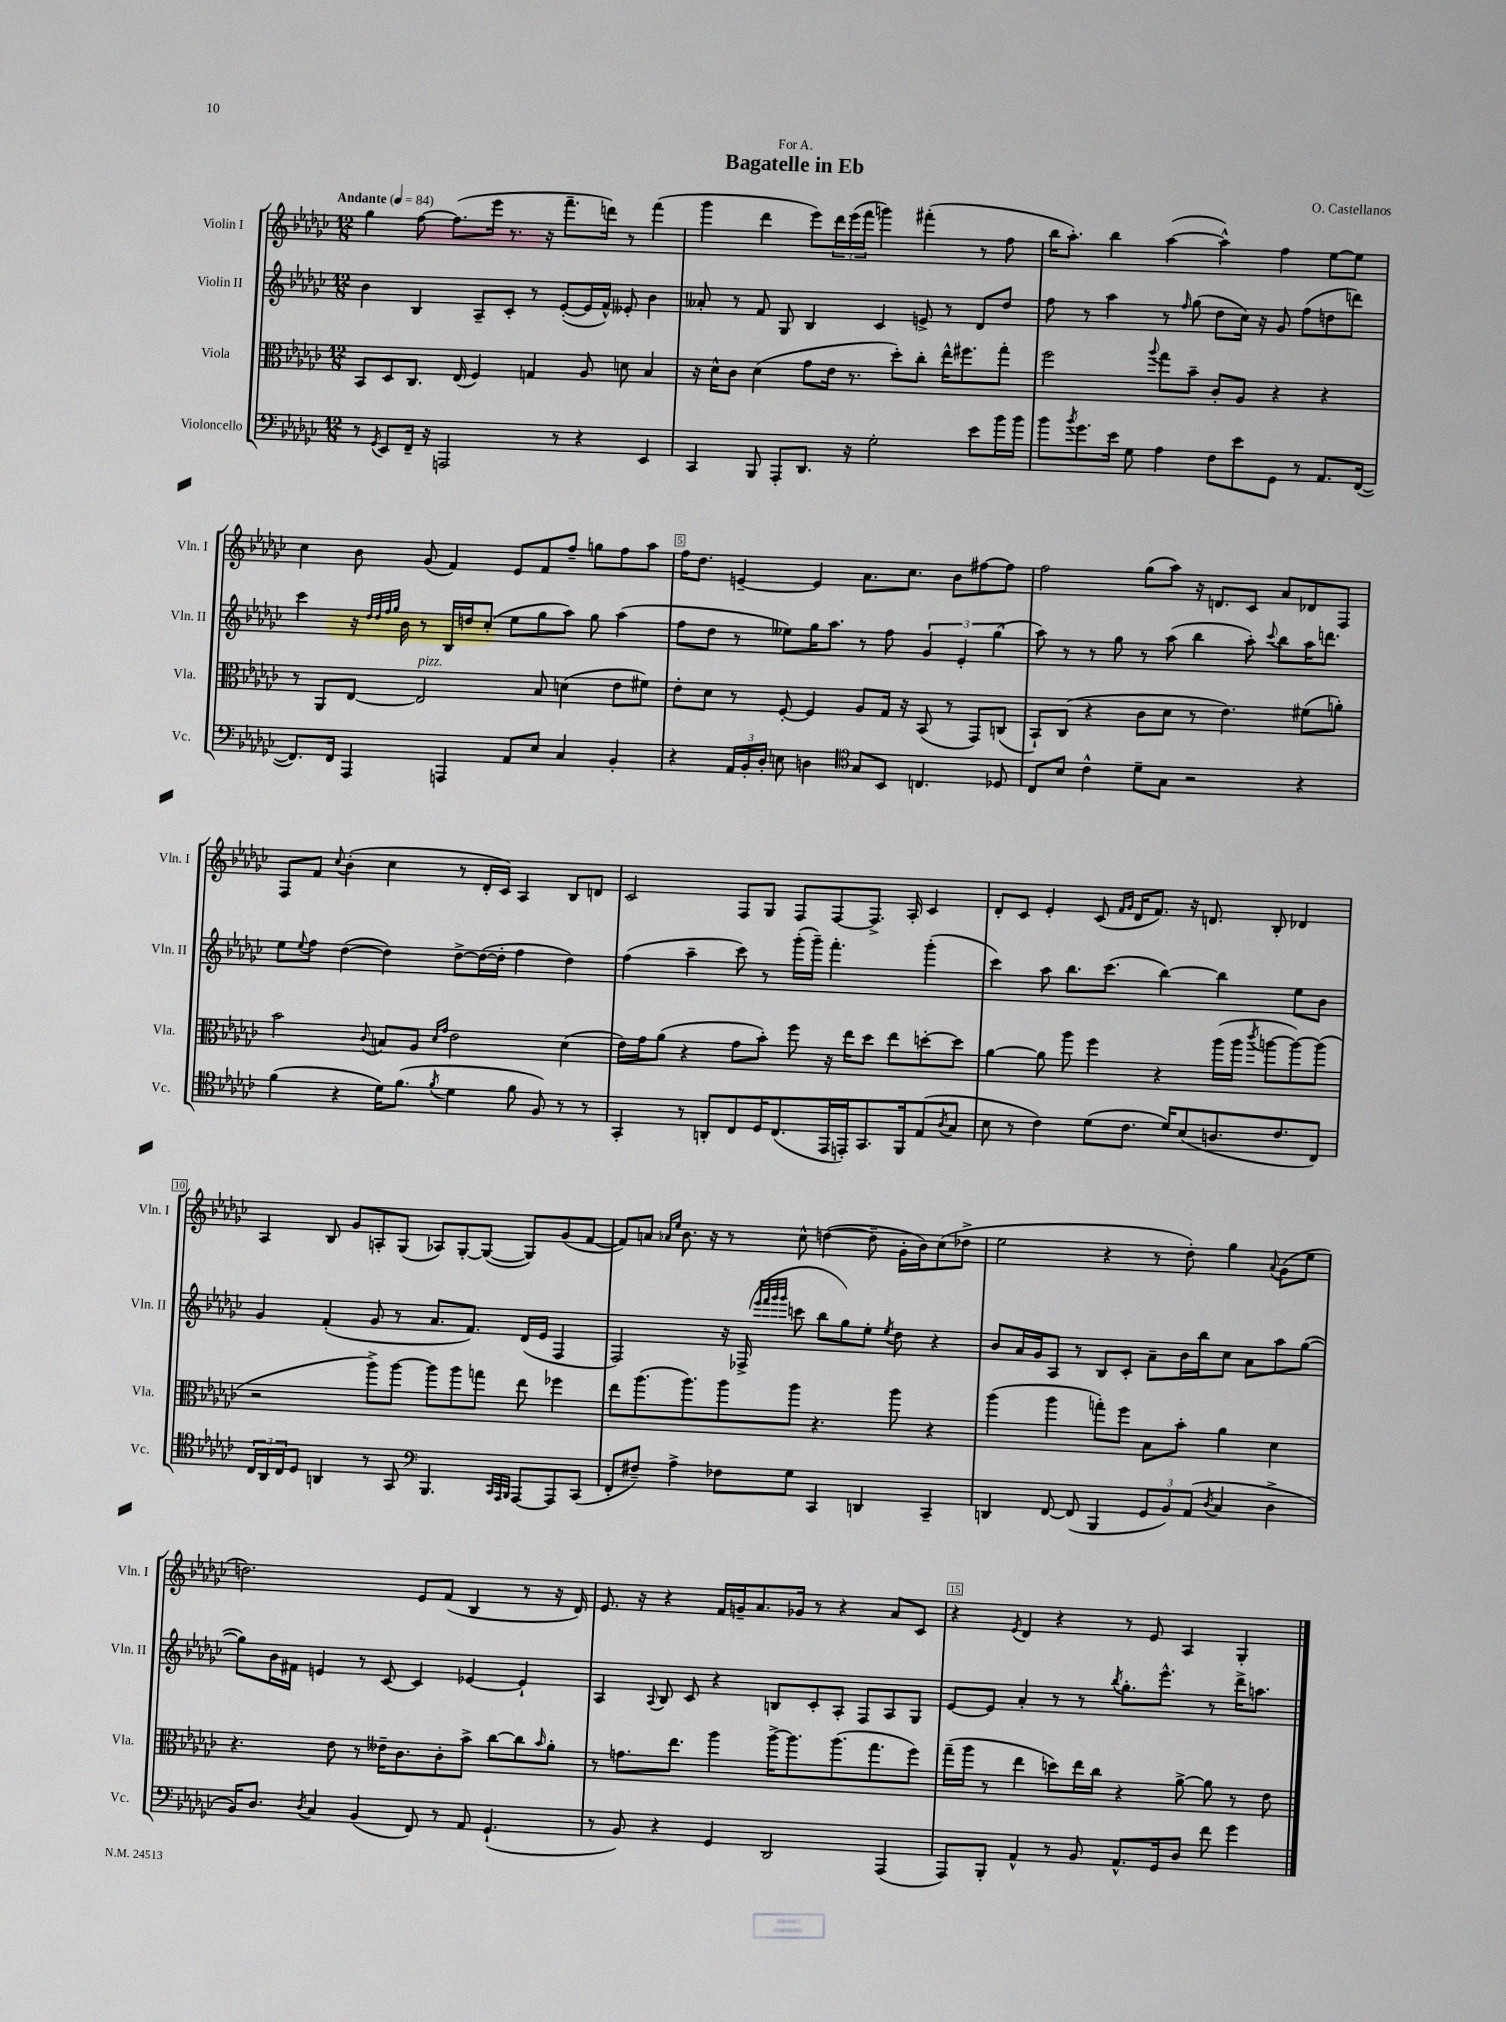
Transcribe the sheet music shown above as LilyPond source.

\header { title = "Bagatelle in Eb" composer = "O. Castellanos" dedication = "For A." }
<<
\new StaffGroup <<
\new Staff = "s0" \with { instrumentName = "Violin I" shortInstrumentName = "Vln. I" } {
    \clef treble \key ges \major \numericTimeSignature \time 12/8 \tempo "Andante" 4 = 84
    ges''4 f''8~ f''8.( ees'''16 r8. r16 f'''8.-- d'''16) r8 f'''4( |
    ges'''4 des'''4 ees'''8) \tuplet 3/2 { des'''16 ees'''16( f'''16 } g'''4) fis'''4-.( r8 f''8 |
    bes''16 aes''8.-.) bes''4 aes''4~( aes''4-^) f''4 ees''8~ ees''8 |
    ces''4 bes'8 ges'8( f'4) ees'8 f'8 f''8-- g''8 f''8 aes''8 |
    f''16 des''8. e'4~-- e'4 aes'8. ces''8. bes'8 fis''8~ fis''8 |
    f''2 ges''8( aes''8) r16 d'8. ces'8 aes'8 des'8 f8 |
    f8 f'8 \appoggiatura { ces''8 } bes'4-.( ces''4 r8 des'16-. ces'16) aes4 bes8 d'8 |
    ces'2 f8 ges8 f8 f8~ f8.-> aes16-. ces'4 |
    des'8-. ces'8 ees'4-. ces'8( \grace { f'16 ges'16 } des'16 f'8.) r16 d'8. bes8-. des'4 |
    aes4 bes8 ges'8 a8-. ges8( aes8) ges8~-. ges8~( ges8) ges'8( f'8~ |
    f'8) a'8 \grace { aes'16 ees''16 } bes'8. r16 r8 ces''8-^ d''4~( d''8-- ges'16-. bes'16) ces''8( des''8-> |
    ees''2 r4 r8 des''8-.) ges''4 \appoggiatura { aes'8 } ges'8( ees''8 |
    d''2.) ees'8 f'8( bes4 r8 r16 des'16) |
    ees'8. r16 r4 f'16 g'16-- aes'8. ges'16 r8 r4 aes'8 ces'8 |
    r4 \acciaccatura { ees'8 } des'4 r4 r8 ees'8 aes4 ges4-. \bar "|." |
}
\new Staff = "s1" \with { instrumentName = "Violin II" shortInstrumentName = "Vln. II" } {
    \clef treble \key ges \major \numericTimeSignature \time 12/8
    bes'4 bes4 aes8-- ces'8-. r8 ees'8~-.( ees'16 f'16-^) eeses'8-. bes'4 |
    aeses'8-. r8 f'8 ges8 bes4 ces'4 e'8-> r8 des'8 des''8 |
    f''8 r8 aes''4 r8 \grace { f''16 } ges''8( des''8 ces''16) r16 ges'8 f''8( d''8 d'''8) |
    ces'''4 r16 \grace { des''32 des''32 f''32 ges''32 } bes'16 r8 bes16 d''16 ces''8-.( ees''8 ges''8 aes''8) ges''8 aes''4( |
    f''8 des''8 r8 eeses''8) ges''16 aes''8. r8 f''8 \tuplet 3/2 { ges'4 ees'4-. ges''4( } |
    aes''8) r8 r8 ges''8 r8 aes''8( bes''4 aes''8-.) \appoggiatura { ces'''8 } bes''8 aes''16 d'''8. |
    ees''8 \appoggiatura { ees''8 } f''8 des''4~( des''4) des''8~-> des''16~( des''16-. f''4 des''4) |
    f''4( aes''4-- ces'''8) r8 ges'''16-.( ges'''16--) f'''4.-. ges'''4-.( |
    ces'''4) aes''8 bes''8. ces'''8.( bes''4~) bes''4 ees''8 bes'8 |
    ges'4 f'4-.( ges'8 r8 aes'8. f'8.) des'16( ees'16 f4 |
    f2) r16 fes16->( \grace { ees'''32 f'''32 ges'''32 ges'''32 } c'''8 bes''8 ges''8) ees''8-. \acciaccatura { ees''8 } des''8 r4 |
    bes'8 aes'16 ges'16 aes8 r8 bes8 ces'8-. aes'8-- bes'16 bes''16 ces''8 aes'8 aes''8 ges''8~( |
    ges''8) bes'16 fis'16 e'4 r8 ces'8~ ces'4 ees'4~ ees'4-! |
    aes4 \appoggiatura { aes8 } bes8 ces'8 r4 b8 ces'8-. aes8-. f8 aes8 ges8 |
    ees'8~ ees'8 aes'4-. r8 r8 \acciaccatura { bes''8 } ges''8.-. ees'''8.-^ r8 des'''16-> a''8. \bar "|." |
}
\new Staff = "s2" \with { instrumentName = "Viola" shortInstrumentName = "Vla." } {
    \clef alto \key ges \major \numericTimeSignature \time 12/8
    bes,8 des8 ces8. ees16( f4) g4 aes8 d'8 bes4 |
    r16 des'16-^ ces'8 des'4( ges'8 ees'16 r8. des''8-.) ces''8-. ees''16-^ fis''8. ges''8-. |
    f''2 \appoggiatura { aes''8 } ges''8 bes'8-- ces'8-. aes8 r4 r4 |
    r8 aes,8 ees8~ ees2^\markup { \italic "pizz." } bes8 d'4( ees'8 fis'8) |
    ees'8-. des'8 r8 f8~-. f4 aes8 ges16 r16 bes,8( r8 ges,8) c8( |
    bes,8-!) ces8( r4 ces'8 des'8 r8 ees'4.) fis'8( a'8-.) |
    bes'2 \appoggiatura { ces'8 } b8 aes8 \grace { des'16 ges'16 } ees'2 des'4( |
    ees'16) ges'16 aes'8( r4 ges'8 bes'8-.) f''8 r16 ees''16 des''8 ees''8 d''8~-. d''8 |
    aes'4~ aes'8 aes''8 f''4 r4 aes''16( aes''16 \acciaccatura { ces'''8 } a''8~ a''8~) a''8( |
    r2 aes''8->) aes''8~ aes''8 aes''8 g''8 ees''8 fes''4 |
    ees''8 aes''8.( aes''8.) aes''8 aes''8 r4. aes''8 r4 |
    aes''4( aes''4 g''8-.) f''8 bes8 bes'8-. aes'4 des'4 |
    r4. ees'8 r8 eeses'16-- ces'8. ces'8-. bes'8-> ces''8~ ces''8 \grace { bes'16 } aes'8-. |
    r8 g'8. ees''8. aes''4 aes''16~-> aes''8. aes''8.( ges''8. f''8) |
    ges''16--( aes''16 r8 ees''4 d''8) ees''16 ces''16 r4 aes'8~-> aes'8 r8 ees'8 \bar "|." |
}
\new Staff = "s3" \with { instrumentName = "Violoncello" shortInstrumentName = "Vc." } {
    \clef bass \key ges \major \numericTimeSignature \time 12/8
    r8 \acciaccatura { ges,8 } ees,8 f,16-- r16 a,,2 r8 r4 ees,4 |
    ces,4 bes,,8 aes,,8-. des,8. r16 ges2-. ees'8 bes'16 bes'16 |
    bes'8 \acciaccatura { bes'8 } ges'8. ees'16 ges8 aes4 f8 ees'8 ges,8 r8 aes,8. f,16~( |
    f,8.) f,16 aes,,4 a,,4 aes,8 ees8 ces4 bes,4-. |
    r4 \tuplet 3/2 { aes,16 bes,16-. des16-. } e8 d4 \clef tenor ges8 bes,8 c4. des8 |
    ces8 bes8 ces'4-^ des'8-- ges8 r2 r4 |
    f'4( r4 des'16) f'8.( \acciaccatura { f'8 } des'4 f'8 f8) r8 r8 |
    ges,4-. r8 a,8-. ces8 des16 ces8.( ees,16 e,16-.) ges,8. f,16 ees8( \acciaccatura { aes8 } ges8 |
    bes8 r8 ces'4) des'8( ces'8. des'16) bes8( a8. ces'8. ces8) |
    \tuplet 3/2 { ces16 aes,16 ces16 } des8 a,4 r8 ges,8 \clef bass bes,,4. \grace { ces,32 aes,,32 bes,,32 } aes,,8~ aes,,8 ces,8( |
    f,8-. fis8--) aes4-> fes8 ges8 ces,4 d,4 ces,4-- |
    d,4 f,8~ f,8( bes,,4 \tuplet 3/2 { ges,8 bes,8) aes,8( } \acciaccatura { des8 } ces4 des4-> |
    bes,16) des8. \acciaccatura { des8 } ces4 bes,4( f,8) r8 aes,8 ges,4.-!( |
    r8 bes,8) r4 ges,4 des,2 aes,,4( |
    aes,,8) bes,,8-. aes,4-^ r8 bes,8 aes,8.-^ ges,16 des8 f'8 ges'4 \bar "|." |
}
>>
>>
\layout { \context { \Score \override BarNumber.break-visibility = ##(#f #t #t) barNumberVisibility = #(every-nth-bar-number-visible 5) \override BarNumber.stencil = #(make-stencil-boxer 0.1 0.3 ly:text-interface::print) } }
